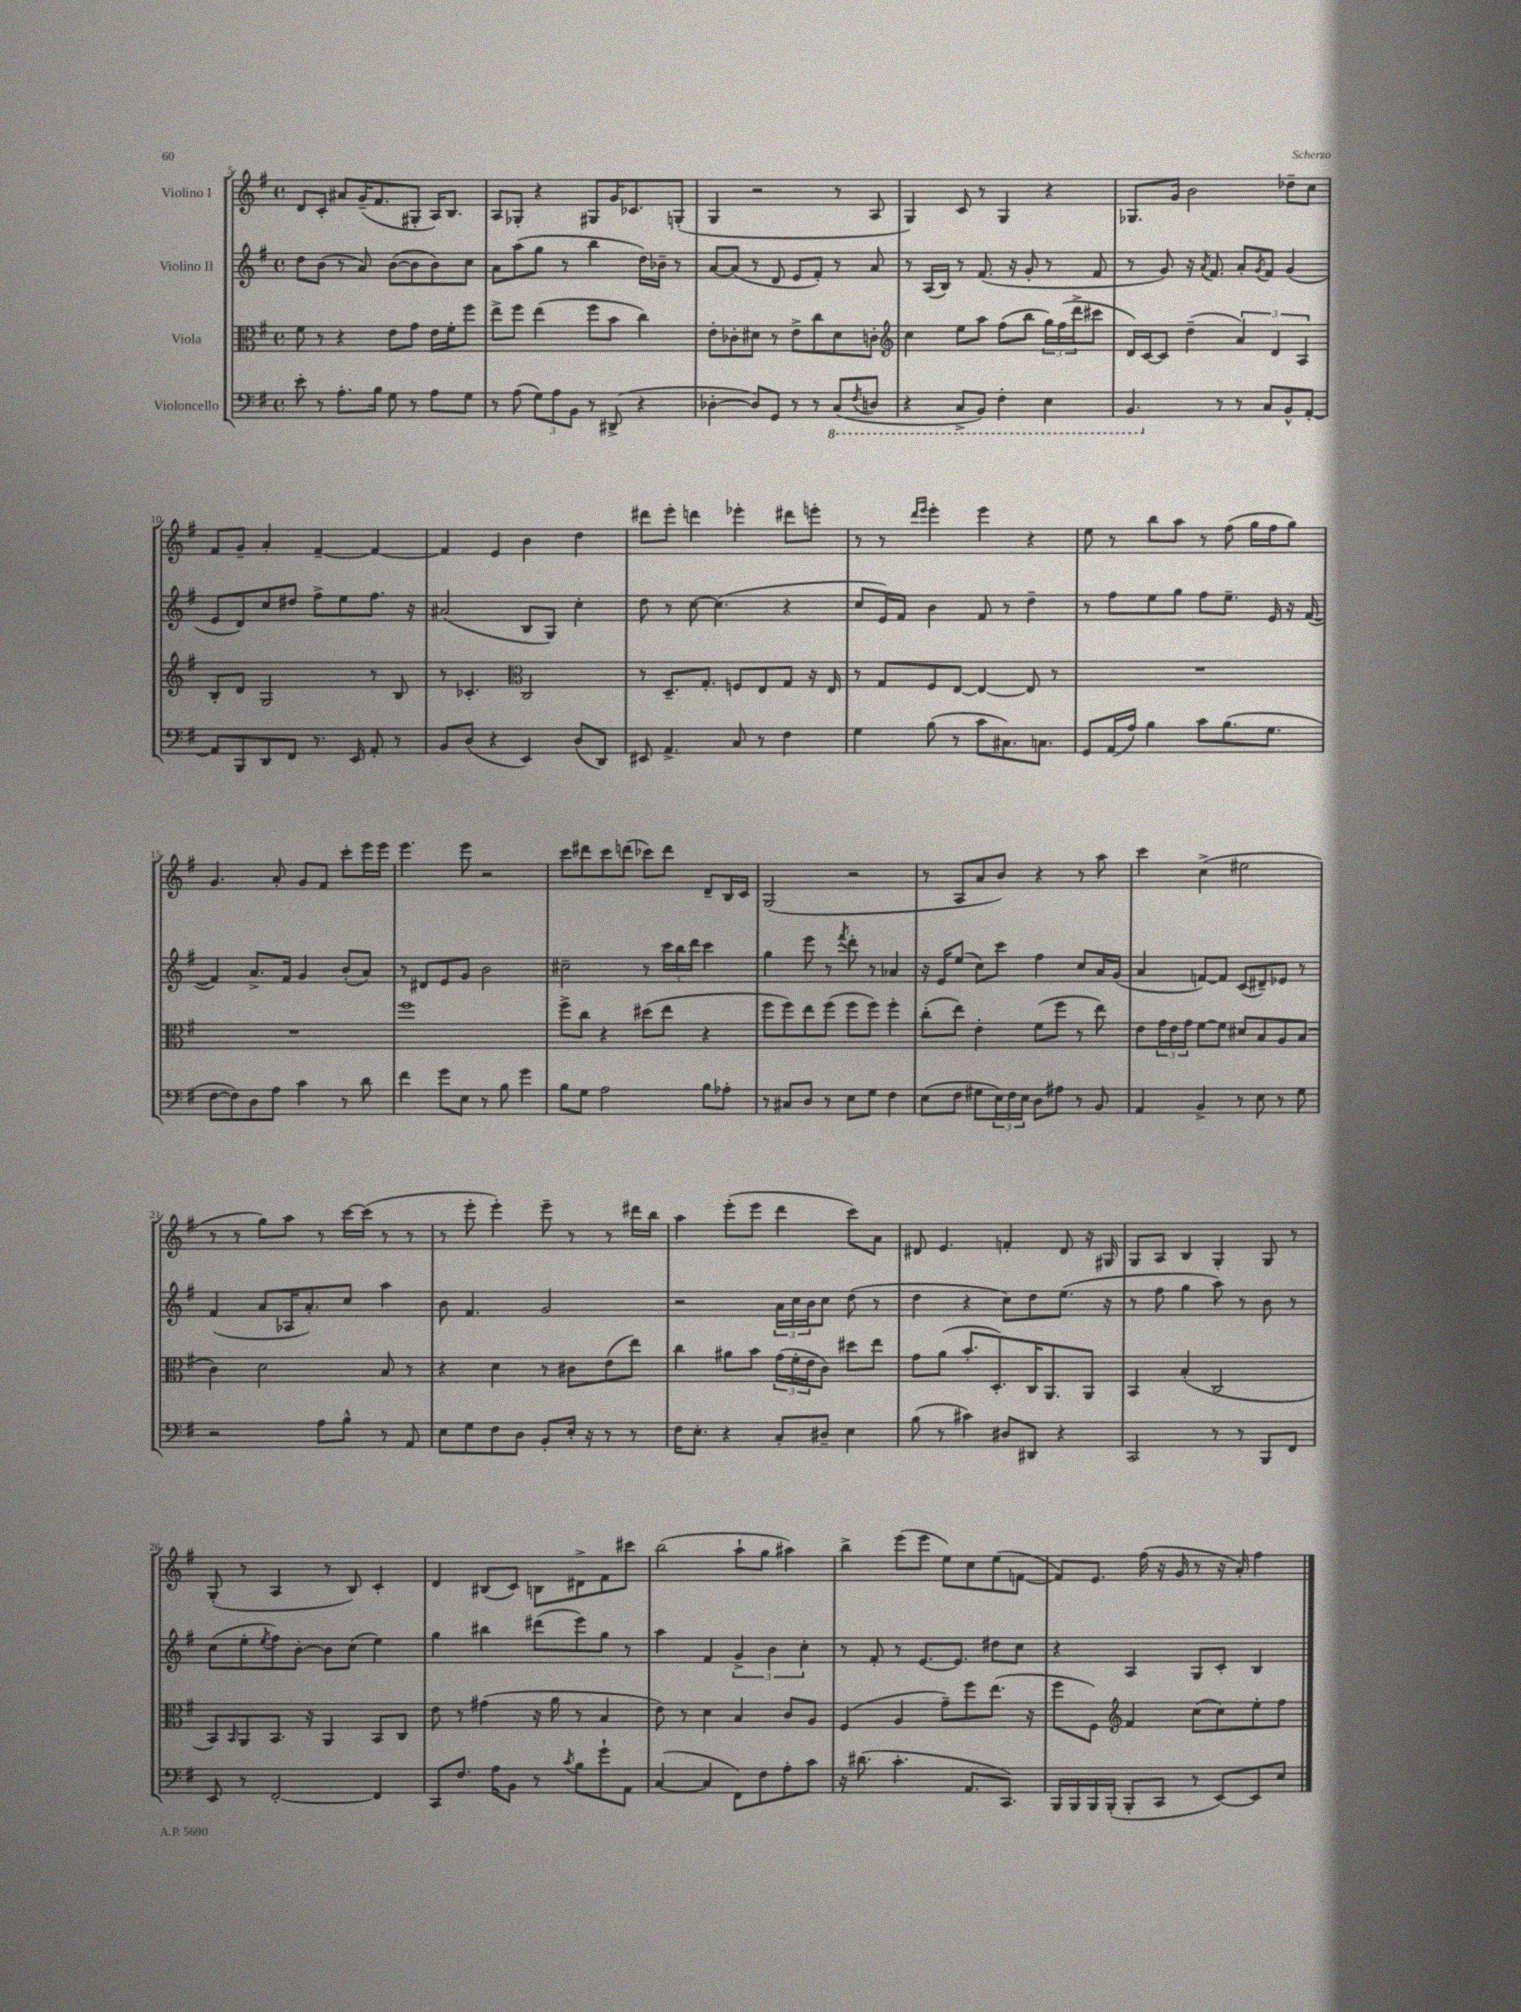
<<
\new StaffGroup <<
\new Staff = "s0" \with { instrumentName = "Violino I" } {
    \clef treble \key g \major \defaultTimeSignature \time 4/4
    d'8 c'8-. ais'8 g'16--( fis'8. gis8-. a16) b8. |
    a8 ges8-. r4 gis8 g'16 ces'8. g8-.( |
    g4 r2 r8 a8 |
    g4) c'8 r8 g4 r4 |
    ges8. g'16 b'2 des''8-- c''8 |
    fis'8 g'8-- a'4-. fis'4~-- fis'4~ |
    fis'4 e'4 b'4 d''4 |
    dis'''8 e'''8-. d'''4 ees'''4-. dis'''8 e'''8-. |
    r8 r8 \grace { d'''16 e'''16 } e'''4-. e'''4 r4 |
    e''8 r8 b''8 a''8 r8 fis''8( g''16 fis''16 g''8) |
    g'4. a'8-. g'8 fis'8 c'''8-. e'''16 e'''16 |
    e'''4. e'''8 r2 |
    c'''8 dis'''8 c'''8 d'''8( ces'''8) d'''8 d'8-- b16 c'16 |
    g2( r2 |
    r8 a8 a'8 b'8) r4 r8 a''8 |
    c'''4 c''4->( eis''2 |
    r8 r8 g''8) a''8 r8 c'''16~ c'''16( r8 r8 |
    r8 e'''8-. e'''4-.) e'''8-- r8 r8 dis'''16 b''16 |
    a''4 e'''8-.( e'''8 d'''4 c'''8) a'8 |
    dis'8 e'4. f'4-. dis'8 r16 gis16 |
    g8 a8 b4 g4-. g8 r8 |
    g8-.( r8 a4 r8 b8) c'4-. |
    d'4 bis8( c'8) b8 dis'8-> fis'8 cis'''8 |
    b''2( a''8-! g''8 ais''4) |
    b''4-> e'''8( e'''8 e''8) c''8 e''8( f'8~ |
    f'8) e'8. fis''16( r16 g'16 r8 r16 a'16-.) fis''4 \bar "|." |
}
\new Staff = "s1" \with { instrumentName = "Violino II" } {
    \clef treble \key g \major \defaultTimeSignature \time 4/4
    d''8 b'8( r8 a'8) b'8~( b'8 b'8) c''8 |
    a'8 a''8( g''8 r8 b''4 d''16) bes'16-- r8 |
    a'8~ a'8( r8 d'8 e'8 fis'8-.) r8 a'8 |
    r8 a16( b16) r8 fis'8.( r16 g'8-. r8 fis'8 |
    r8 g'8) r16 \acciaccatura { a'8 } fis'8. a'8-. \acciaccatura { g'8 } fis'8 g'4( |
    e'8 d'8) c''8 dis''8 fis''8-> e''8 fis''8. r16 |
    ais'2( b8 g8) c''4-. |
    d''8 r8 c''8~ c''4.( r4 |
    c''8 e'16) fis'16 b'4 fis'8 r8 d''4-- |
    r8 fis''8 e''8 g''8 fis''8 e''8.-- e'16 r16 fis'16~( |
    fis'4) a'8.-> fis'16 g'4 b'8-.( a'8) |
    r8 dis'8 e'8 g'8 b'2 |
    cis''2-- r8 \tuplet 3/2 { c'''16 b''16 d'''16 } c'''4 |
    g''4 e'''8 r8 \acciaccatura { fis'''8 } d'''8-. r8 aes'4 |
    r16 e'16 e''8( c''8) c'''8 fis''4 c''8 a'16 g'16( |
    a'4 f'8~) f'8 c'8( dis'8--) ees'8 r8 |
    fis'4( a'8 aes16 a'8.-.) c''8 a''4 |
    b'8 fis'4. g'2 |
    r2 \tuplet 3/2 { a'16 c''16 b'16 } c''8 d''8( r8 |
    d''4 r4 c''8) d''8 e''8.( r16 |
    r8 fis''8 g''4 a''8) r8 b'8 r8 |
    c''8( e''8-. \acciaccatura { e''8 } fis''8) b'8~-. b'8 c''8( e''4) |
    g''4 bis''4 dis'''8( e'''8) g''8 r8 |
    a''4 fis'4 \tuplet 3/2 { g'4-> b'4 c''4-. } |
    r8 fis'8-. r8 e'8.~ e'8. dis''8 c''8 |
    r4 a4 g8 c'8-. b4 \bar "|." |
}
\new Staff = "s2" \with { instrumentName = "Viola" } {
    \clef alto \key g \major \defaultTimeSignature \time 4/4
    fis'8 r8 r4 e'8 g'8 e'16 fis'16-. fis''8 |
    e''8-> fis''8 e''4( fis''8 b'8 c''4) |
    e'8-. ces'8-. dis'8 r8 e'8-> c''8 dis'8 c'8-. |
    \clef treble c''4 e''8 a''8 fis''8( b''8 \tuplet 3/2 { g''16) fis''16( d'''16-> } cis'''8 |
    d'16) c'16~ c'8 d''4--( \tuplet 3/2 { a'4) d'4 a4 } |
    b8-. d'8 g2 r8 b8 |
    r8 ces'4.-. \clef alto c2 |
    r8 d8.-- g8.-. f8 e8 g8 r16 e16 |
    r8 g8 fis8 e8~ e4~ e8 r8 |
    R1 |
    R1 |
    fis''1 |
    fis''8-> c''8 r4 dis''8( e''8 r4 |
    fis''8 fis''8) e''8 fis''8( fis''8 fis''8) fis''4-. |
    c''8-.( e''8) e'4-. fis'8( fis''8 r8 e''8) |
    e'8 \tuplet 3/2 { g'16 e'16 g'16 } fis'8~ fis'8 dis'8 b8 a8 b8( |
    c'4) d'2 b8 r8 |
    r4 d'4 r8 cis'8 e'8( e''8) |
    c''4 ais'8 b'8 \tuplet 3/2 { g'16( fis'16-. e'16 } c'8) dis''8 e''8 |
    g'8 a'8( b'8.-. d8.-.) c16 a,8. a,8 |
    b,4 b4-.( c2 |
    b,8) \grace { b,16 } a,8 b,8. r16 a,4 b,8 c8 |
    e'8 r8 gis'4( r16 a'16 r8 b4 |
    e'8) r8 d'4 b4 c'8 a8 |
    fis4( a4 g'8--) fis''8 e''8.( r16 |
    fis''8 fis8) \clef treble fis'4 c''8( c''8) e''8-. fis''8 \bar "|." |
}
\new Staff = "s3" \with { instrumentName = "Violoncello" } {
    \clef bass \key g \major \defaultTimeSignature \time 4/4
    e'8-. r8 a8.-. b16 g8 r8 a8 g8 |
    r8 a8( \tuplet 3/2 { g8) a8 b,8 } r8 dis,8->( r4 |
    des4~-. des8) g,8 r8 r8 \ottava #-1 c,8( \acciaccatura { fis,8 } d,!8 |
    r4 c,8-> b,,8) fis,4-. e,4 |
    b,,4. \ottava #0 r8 r8 c8 b,8-^ a,8~-. |
    a,8 b,,8 d,8 fis,8 r8. e,16 a,8-. r8 |
    b,8 d8( r4 e,4) d8( d,8) |
    eis,8 a,4.-> c8 r8 fis4 |
    g4 b8( r8 c'8 cis8.) c8. |
    g,8 a,16( a16) b4 c'8 b8.( g8. |
    fis8~ fis8) d8 a8 c'4 r8 d'8 |
    fis'4 g'8 e8 r8 b8 g'4 |
    b8 g8 a2 b8 aes8-. |
    r8 cis8 d8 r8 e8 g8 fis4 |
    e8( fis8 gis8 \tuplet 3/2 { e16) fis16 e16 } d8 ais8 r8 b,8 |
    a,4 b,4-> r8 e8 r8 g8 |
    r2 a8 b8-^ r8 a,8 |
    e8 g8 fis8 d8 b,8-. e16-. r16 r8 r8 |
    fis16 e8.-. r4 c8-. dis8-- e4 |
    b8( r8 cis'4) dis8 dis,8 r4 |
    c,2 r8 r8 b,,8 fis,8 |
    e,8 r8 fis,2~-. fis,4 |
    c,8 fis8. a16 b,8 r8 \acciaccatura { c'8 } b8 g'8-! a,8 |
    c4~( c4 fis,8) fis8 a8-. c'8 |
    r16 dis'8.( c'4.-. a,8. c,8.) |
    b,,16 b,,16 b,,16 b,,16-.( b,,8-. c,8 r8 e,8~) e,8 e8 \bar "|." |
}
>>
>>
\layout { \context { \Score currentBarNumber = #5 } }
